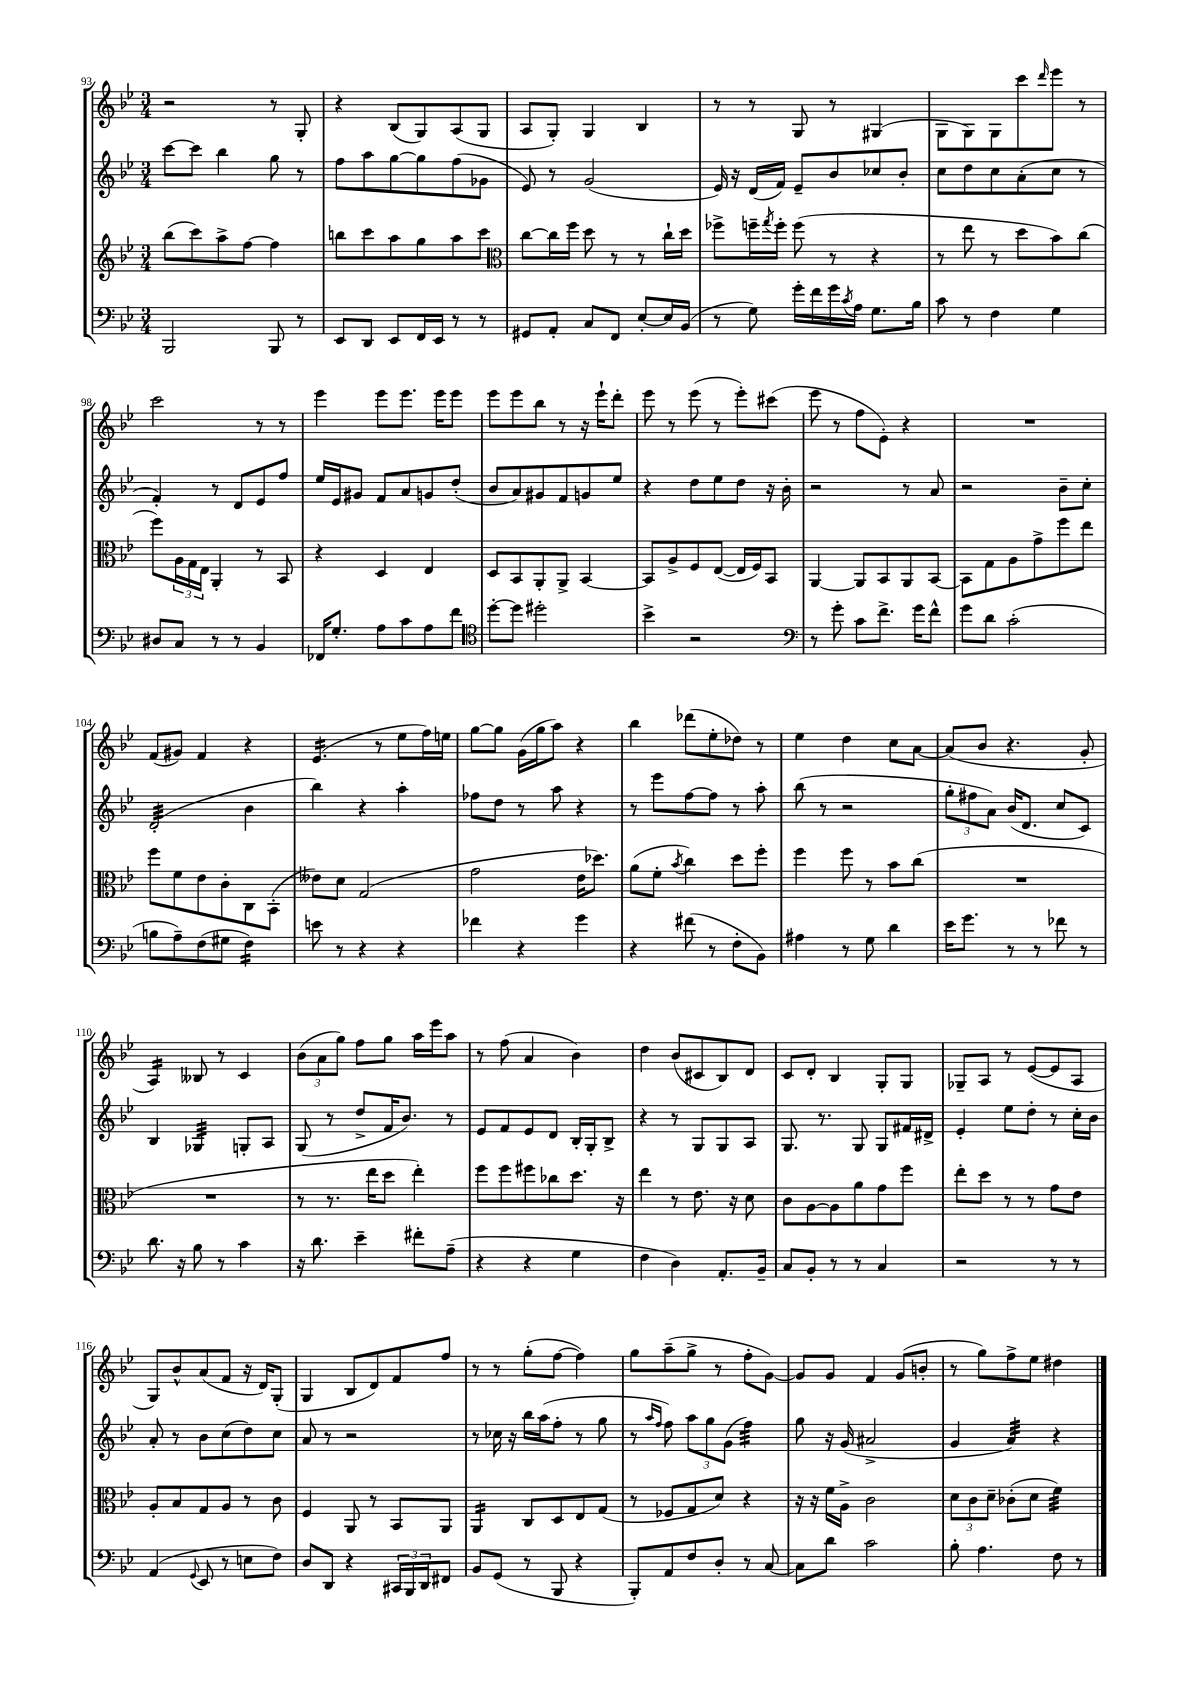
<<
\new StaffGroup <<
\new Staff = "s0" {
    \clef treble \key bes \major \numericTimeSignature \time 3/4
    r2 r8 g8-. |
    r4 bes8( g8) a8( g8 |
    a8 g8-.) g4 bes4 |
    r8 r8 g8 r8 gis4( |
    g8 g8) g8 c'''8 \grace { d'''16 } ees'''8 r8 |
    c'''2 r8 r8 |
    ees'''4 ees'''8 ees'''8. ees'''16 ees'''8 |
    ees'''8 ees'''8 bes''8 r8 r16 ees'''16-! d'''8-. |
    ees'''8 r8 ees'''8( r8 ees'''8-.) cis'''8( |
    ees'''8 r8 f''8 ees'8-.) r4 |
    R2. |
    f'8( gis'8) f'4 r4 |
    ees'4.:16( r8 ees''8 f''16) e''16 |
    g''8~ g''8 g'16( g''16 a''8) r4 |
    bes''4 des'''8( ees''8-. des''8) r8 |
    ees''4 d''4 c''8 a'8~ |
    a'8( bes'8 r4. g'8-. |
    a4:16) beses8 r8 c'4 |
    \tuplet 3/2 { bes'8( a'8 g''8) } f''8 g''8 a''16 ees'''16 a''8 |
    r8 f''8( a'4 bes'4) |
    d''4 bes'8( cis'8 bes8) d'8 |
    c'8 d'8-. bes4 g8-. g8 |
    ges8-- a8 r8 ees'8~( ees'8 a8 |
    g8) bes'8-^ a'8( f'8 r16 d'16) g8-.( |
    g4 bes8 d'8) f'8 f''8 |
    r8 r8 g''8-.( f''8~ f''4) |
    g''8 a''8--( g''8-> r8 f''8-. g'8~) |
    g'8 g'8 f'4 g'8( b'8-. |
    r8 g''8) f''8-> ees''8 dis''4 \bar "|." |
}
\new Staff = "s1" {
    \clef treble \key bes \major \numericTimeSignature \time 3/4
    c'''8~ c'''8 bes''4 g''8 r8 |
    f''8 a''8 g''8~ g''8 f''8( ges'8 |
    ees'8) r8 g'2( |
    ees'16) r16 d'16( f'16) ees'8-- bes'8 ces''8 bes'8-. |
    c''8 d''8 c''8 a'8-.( c''8 r8 |
    f'4-.) r8 d'8 ees'8 f''8 |
    ees''16 ees'16 gis'8 f'8 a'8 g'8 d''8-.( |
    bes'8 a'8) gis'8 f'8 g'8 ees''8 |
    r4 d''8 ees''8 d''8 r16 bes'16-. |
    r2 r8 a'8 |
    r2 bes'8-- c''8-. |
    d'2:32-.( bes'4 |
    bes''4) r4 a''4-. |
    fes''8 d''8 r8 a''8 r4 |
    r8 ees'''8 f''8~ f''8 r8 a''8-. |
    bes''8( r8 r2 |
    \tuplet 3/2 { g''8-. fis''8 a'8) } bes'16( d'8. c''8 c'8) |
    bes4 ges4:32 g8-. a8 |
    g8( r8 d''8-> f'16 bes'8.) r8 |
    ees'8 f'8 ees'8 d'8 bes16-. g16-. bes8-> |
    r4 r8 g8 g8 a8 |
    g8. r8. g8 g8 fis'16 dis'16-> |
    ees'4-. ees''8 d''8-. r8 c''16-. bes'16 |
    a'8-. r8 bes'8 c''8( d''8) c''8 |
    a'8 r8 r2 |
    r8 ces''16 r16 bes''16 a''16( f''8-. r8 g''8 |
    r8 \grace { a''16 f''16 } f''8) \tuplet 3/2 { a''8 g''8 g'8( } f''4:32) |
    g''8 r16 g'16( ais'2-> |
    g'4 a'4:32) r4 \bar "|." |
}
\new Staff = "s2" {
    \clef treble \key bes \major \numericTimeSignature \time 3/4
    bes''8( c'''8) a''8-> f''8~ f''4 |
    b''8 c'''8 a''8 g''8 a''8 c'''8 |
    \clef alto c''8~ c''16 f''16 d''8 r8 r8 c''16-! d''16 |
    fes''8-> f''16-- \acciaccatura { g''8 } f''16-. f''8( r8 r4 |
    r8 ees''8 r8 d''8 bes'8) c''8( |
    f''8) \tuplet 3/2 { a16 g16 ees16 } a,4-. r8 bes,8 |
    r4 d4 ees4 |
    d8 bes,8 a,8-. a,8-> bes,4~ |
    bes,8 a8-> f8 ees8~( ees16 f16) bes,8 |
    a,4~ a,8 bes,8 a,8 bes,8~ |
    bes,8 g8 a8 g'8-> f''8 ees''8 |
    f''8 f'8 ees'8 c'8-. c8 bes,8-.( |
    eeses'8) d'8 g2( |
    g'2 ees'16 des''8.) |
    a'8( f'8-. \acciaccatura { bes'8 } c''4) d''8 f''8-. |
    f''4 f''8 r8 bes'8 c''8( |
    R2. |
    R2. |
    r8 r8. ees''16 d''8 ees''4-.) |
    f''8 f''8 fis''8 ces''8 d''8. r16 |
    ees''4 r8 ees'8. r16 d'8 |
    c'8 a8~ a8 a'8 g'8 f''8 |
    ees''8-. d''8 r8 r8 g'8 ees'8 |
    a8-. bes8 g8 a8 r8 c'8 |
    f4 a,8 r8 bes,8 a,8 |
    a,4:16 c8 d8 ees8 g8( |
    r8 fes8 g8 d'8) r4 |
    r16 r16 f'16 a16-> c'2 |
    \tuplet 3/2 { d'8 c'8 d'8-- } ces'8-.( d'8 f'4:32) \bar "|." |
}
\new Staff = "s3" {
    \clef bass \key bes \major \numericTimeSignature \time 3/4
    bes,,2 bes,,8 r8 |
    ees,8 d,8 ees,8 f,16 ees,16 r8 r8 |
    gis,8 a,8-. c8 f,8 ees8~-. ees16 bes,16( |
    r8 g8) g'16-. f'16 g'16 \acciaccatura { c'8 } a16 g8. bes16 |
    c'8 r8 f4 g4 |
    dis8 c8 r8 r8 bes,4 |
    fes,16 g8.-. a8 c'8 a8 f'8 |
    \clef tenor d''8~-. d''8 dis''2-. |
    bes'4-> r2 |
    \clef bass r8 g'8-. c'8 f'8.-> g'16 f'8-^ |
    g'8 d'8 c'2-.( |
    b8 a8--) f8( gis8 f4:16) |
    e'8 r8 r4 r4 |
    fes'4 r4 g'4 |
    r4 fis'8( r8 f8-. bes,8) |
    ais4 r8 g8 d'4 |
    ees'16 g'8. r8 r8 fes'8 r8 |
    d'8. r16 bes8 r8 c'4 |
    r16 d'8. ees'4-- fis'8-. a8--( |
    r4 r4 g4 |
    f4 d4) a,8.-. bes,16-- |
    c8 bes,8-. r8 r8 c4 |
    r2 r8 r8 |
    a,4( \appoggiatura { g,8 } ees,8 r8 e8 f8) |
    d8 d,8 r4 \tuplet 3/2 { cis,16 bes,,16 d,16 } fis,8 |
    bes,8 g,8( r8 bes,,8 r4 |
    bes,,8-.) a,8 f8 d8-. r8 c8~ |
    c8 d'8 c'2 |
    bes8-. a4. f8 r8 \bar "|." |
}
>>
>>
\layout { \context { \Score currentBarNumber = #93 } }
